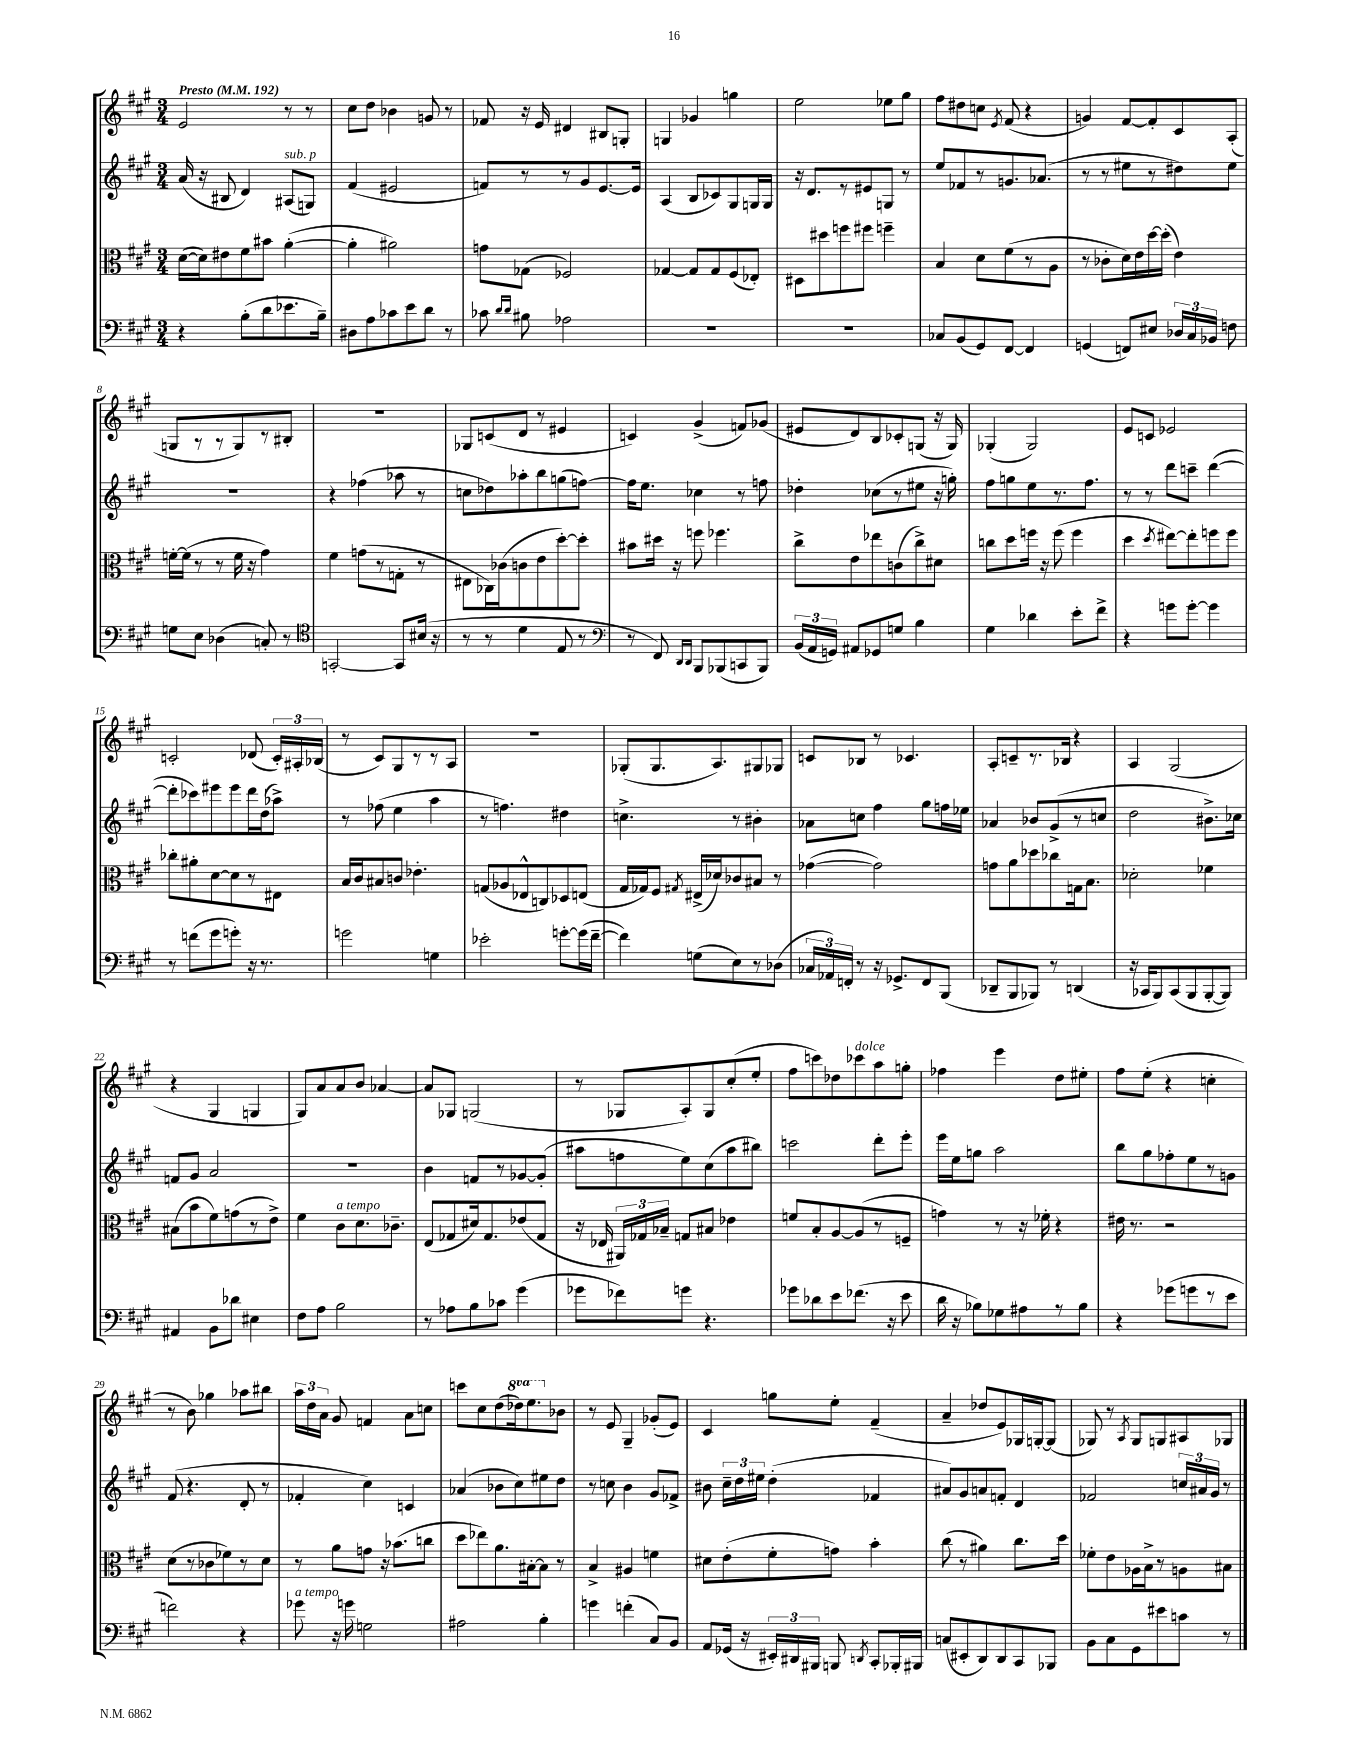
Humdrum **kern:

**kern	**kern	**kern	**kern
*part4	*part3	*part2	*part1
*staff4	*staff3	*staff2	*staff1
*clefF4	*clefC3	*clefG2	*clefG2
*k[f#c#g#]	*k[f#c#g#]	*k[f#c#g#]	*k[f#c#g#]
*M3/4	*M3/4	*M3/4	*M3/4
*MM192	*MM192	*MM192	*MM192
=1	=1	=1	=1
!	!	!	!LO:TX:a:B:t=Presto
4r	([16d\LL	(16a/	2e/
.	16d\J])	16r	.
.	8e#X\	8B#X/	.
(8B'\L	8f#\	4d/)	.
8d\	8b#X\J	.	.
!	!	!LO:TX:a:i:t=sub. p	!
8.e-X\	([4a'\	(8A#X/L	8r
.	.	8Gn/J)	8r
16B~\Jk)	.	.	.
=2	=2	=2	=2
8D#X\L	4a'\]	(4f#/	8cc#\L
8A\	.	.	8dd\J
8c-X\	2a#X\)	2e#X/	4b-X\
8e\	.	.	.
8d\J	.	.	8gn/
8r	.	.	8r
=3	=3	=3	=3
8c-X\	8gn\L	8fn/L)	8f-X/
16qqd/LL	.	.	.
16qqd/JJ	.	.	.
8B#X\	(8G-X\J	8r	16r
.	.	.	16e/
2A-X\	2F-X/)	8r	4d#X/
.	.	8g#/	.
.	.	[8.e/	8B#X/L
.	.	.	8Gn'/J
.	.	16e/Jk]	.
=4	=4	=4	=4
2.r	[4G-X/	(4A/	4Gn/
.	8G-/L]	8B/L	4g-X/
.	8G-/	8c-X/)	.
.	(8F#/	8G#/	4ggn\
.	8E-X'/J)	16Gn/L	.
.	.	16G/JJ	.
=5	=5	=5	=5
2.r	8D#X\L	16r	2ee\
.	.	8.d/L	.
.	8dd#X\	.	.
.	8ffn\	8r	.
.	8ff#X\J	8e#X/	.
.	4ffn~\	8Gn/J	8ee-X\L
.	.	8r	8gg#\J
=6	=6	=6	=6
8C-X/L	4B/	8ee/L	8ff#\L
(8BB/	.	8f-X/	8dd#X\
8GG#/)	8d\L	8r	8ccn\J
.	.	.	8qe/
[8FF#/J	(8f#\	8.gn/	(8f#/
4FF#/]	8r	.	4r
.	.	(8.a-X/J	.
.	8A\J	.	.
=7	=7	=7	=7
(4GGn/	8r	8r	4gn/)
.	8c-X'\L	8r	.
8FFn/L)	16d\L)	8ee#X\L	[8f#/L
.	16e\	.	.
8E#X/J	[16dd\	8r	8f#'/]
.	(16dd'\JJ]	.	.
24D-X/LL	4e\)	8dd#X\)	8c#/
24C#/	.	.	.
24BB-X/JJ	.	.	.
8Fn\	.	8ee#\J	(8A'/J
!!LO:LB:g=z
=8	=8	=8	=8
8Gn\L	[16fn'\LL	2.r	8Gn/L
.	(16f\JJ]	.	.
8E\J	8r	.	8r
(4D-X\	8r	.	8r
.	16f\	.	8G/)
.	16r	.	.
8Cn'/)	4g#\)	.	8r
8r	.	.	8B#X'/J
=9	=9	=9	=9
*clefC4	*	*	*
[2GGn'/	4f#\	4r	2.r
.	(8gn\L	(4ff-X\	.
.	8r	.	.
8GG/L]	8Gn'\J	8aa-X\	.
(16B#X/Jk	8r	8r	.
16r	.	.	.
=10	=10	=10	=10
8r	8E#X\L	8ccn\L	8G-X/L
8r	16C-X\L)	8dd-X\)	(8cn/
.	(16c-X\J	.	.
4d\	8cn\	8aa-X'\	8d/J
.	8e\	8bb\	8r
8E/	[8dd'\)	(8ggn\	4e#X/
8r	8dd'\J]	[8ffn\J)	.
=11	=11	=11	=11
*clefF4	*	*	*
8r	8b#X\L	16ff\KL]	4cn/)
.	.	8.ee\J	.
8FF#/)	16dd#X\Jk	.	.
.	16r	.	.
16qqDD/LL	.	.	.
16qqDD/JJ	.	.	.
8BBB/L	8ffn\	4cc-X\	(4g#^/
(8BBB-X/	4.ff-X\	.	.
8CCn/	.	8r	8fn/L)
8BBB-/J)	.	8ffn\	(8g-X/J
=12	=12	=12	=12
(24BB/LL	8cc#^\L	4dd-X'\	8e#X/L
24AA/	.	.	.
24GGn/JJ)	.	.	.
8AA#X/L	8e\	.	8d/)
8GG-X/	8ee-X\	(8cc-X\L	8B/
8Gn/J	(8cn\	8r	8c-X'/
4B\	8cc#^\)	8ee#X\J	(8Gn/J
.	8d#X\J	16r	16r
.	.	16ggn'\)	16G/)
=13	=13	=13	=13
4G#\	8ccn\L	8ff#\L	(4G-X'/
.	8dd\	8ggn\	.
4d-X\	16ffn\Jk	8ee\	2G-/)
.	16r	.	.
.	(8ff\	8.r	.
8e'\L	4ff\	.	.
.	.	8.ff#\J	.
8f#^\J	.	.	.
=14	=14	=14	=14
4r	4dd\	8r	8e/L
.	.	8r	8cn/J
.	8qdd/	.	.
8gn\L	[8ee#X\L)	8ddd\L	2e-X/
[8g'\J	8ee#'\]	8cccn~\J	.
4g\]	8ffn\	([4ddd\	.
.	8ff\J	.	.
!!LO:LB:g=z
=15	=15	=15	=15
8r	8cc-X'\L	8ddd'\L]	2cn'/
(8fn\L	8a#X'\	8ccc-X\)	.
8g#\	[8d\	8eee#X\	.
8gn'\J)	8d\]	8eee#\	.
16r	8r	16ddd\L	(8d-X/
8.r	.	(16dd\J	.
.	8E#X\J	8aa-X^\J)	24c'/LL)
.	.	.	24A#X'/
.	.	.	(24B-X/JJ
=16	=16	=16	=16
2gn\	16B/LL	8r	8r
.	16c#/J	.	.
.	8B#X/	(8ff-X\	8c#/L)
.	8cn/J	4ee\	8G#/
.	4.e-X'\	.	8r
4Gn\	.	4aa\	8r
.	.	.	8A/J
=17	=17	=17	=17
2e-X'\	(8Gn/L	8r	2.r
.	8A-X/	4.ffn\)	.
.	8E-X^^/	.	.
.	8Cn/)	.	.
[8gn'\L	8D-X/	4dd#X\	.
(16g\L]	(8En/J	.	.
[16f#~\JJ	.	.	.
=18	=18	=18	=18
4f#\])	16G#/LL	4.ccn^\	(8G-X'/L
.	16G-X/J)	.	.
.	8F#/J	.	8.G-/
.	8qG#X/	.	.
(8Gn\L	(16E#X^/LL	.	.
.	16d-X/J)	.	8.A/)
8E\)	8c-X/	8r	.
8r	8B#X/J	4b#X'\	8G#X/
(8D-X\J	8r	.	8G-X/J
=19	=19	=19	=19
24C-X/LL	([4g-X\	8a-X\L	8cn/L
24AA-X/)	.	.	.
24FFn'/JJ	.	.	.
8r	.	8ccn\J	8B-X/J
16r	2g-\])	4ff#\	8r
8.GG-X^/L	.	.	.
.	.	.	4.c-X/
8FF/	.	8gg#\L	.
(8BBB/J	.	16ffn\L	.
.	.	16ee-X\JJ	.
=20	=20	=20	=20
8DD-X~/L	8gn\L	4a-X/	8A'/L
8BBB/	8a\	.	8cn~/
8BBB-X/J)	8dd-X\	8b-X/L	8.r
8r	8cc-X\	(8g#^/	.
.	.	.	16B-X/Jk
(4DDn/	16Gn\k	8r	4r
.	8.B\J	.	.
.	.	8ccn/J	.
=21	=21	=21	=21
16r	2d-X'\	2dd\	4A/
16CC-X/KL	.	.	.
8BBB/)	.	.	.
(8CC-/	.	.	(2G#/
8BBB/	.	.	.
[8BBB'/	4f-X\	8.b#X^\L)	.
8BBB/J])	.	.	.
.	.	16cc-X\Jk	.
!!LO:LB:g=z
=22	=22	=22	=22
4AA#X/	(8B#X\L	8fn/L	4r
.	8b\	8g#/J	.
8BB\L	8f#\)	2a/	4G#/
8d-X\J	(8gn\	.	.
4E#X\	8r	.	4Gn/
.	8e^\J)	.	.
=23	=23	=23	=23
8F#\L	4f#\	2.r	8G#/L)
8A\J	.	.	8a/
!	!LO:TX:a:i:t=a tempo	!	!
2B\	8c#\L	.	8a/
.	8.d\	.	8b/J
.	.	.	[4a-X/
.	8.c-X~\J	.	.
=24	=24	=24	=24
8r	(8E/L	4b\	8a-/L]
8A-X\L	8G-X/	.	8G-X/J
8B\	16d#X/k)	8fn/L	(2Gn/
.	8.G-/	.	.
8c-X\J	.	8r	.
(4g#\	(8e-X/	[8g-X/	.
.	8G-/J	(8g-'/J]	.
=25	=25	=25	=25
8g-X\L	16r	8aa#X\L	8r
.	16E-X/	.	.
8f-X\)	24AA#X/LL)	8ffn\	8G-X/L
.	24G-X/	.	.
.	24B-X~/JJ	.	.
8gn\J	8Gn/L	8ee\)	8A'/)
4.r	8B#X/J	(8cc#\	8G-/
.	4e-X\	8aa#\	(8cc#'/
.	.	8bb#X\J)	8ee'/J
=26	=26	=26	=26
8g-X\L	8fn/L	2cccn\	8ff#\L
8d-X\	8B'/	.	8cccn\)
8e\	[8A/	.	8dd-X\
!	!	!	!LO:TX:a:i:t=dolce
(8.f-X\J	(8A/]	.	8ccc-X\
.	8r	8ddd'\L	8aa\
16r	.	.	.
8e\	8Fn~/J	8eee'\J	8ggn'\J
=27	=27	=27	=27
16d\	4gn\)	16eee\LL	4ff-X\
16r	.	16ee\J	.
8B-X\L)	.	8ggn\J	.
8G-X\	8r	2aa\	4eee\
8A#X\	16r	.	.
.	16f-X'\	.	.
8r	4r	.	8dd\L
8B-\J	.	.	8ee#X'\J
=28	=28	=28	=28
4r	16e#X\	8bb\L	8ff#\L
.	8.r	.	.
.	.	8gg#\	(8ee'\J
(8g-X\L	2r	8ff-X'\	4r
8gn\	.	8ee\	.
8r	.	8r	4ccn'\
8e\J	.	8gn\J	.
!!LO:LB:g=z
=29	=29	=29	=29
2fn\)	(8d\L	(8f#/	8r
.	8r	4.r	8b\)
.	8c-X\	.	4gg-X\
.	8f-X\)	.	.
4r	8r	8d'/	8aa-X\L
.	8d\J	8r	8bb#X\J
=30	=30	=30	=30
!LO:TX:a:i:t=a tempo	!	!	!
8g-X\	8r	4f-X'/	24aa\LL
.	.	.	24dd\
.	.	.	24a\JJ
16r	8a\L	.	8g#/
16gn\	.	.	.
2Gn\	8gn\J	4cc#\)	4fn/
.	16r	.	.
.	(8.b-X\L	.	.
.	.	4cn/	8a\L
.	8ccn\J	.	8ccn\J
=31	=31	=31	=31
2A#X\	8dd\L	(4a-X/	8cccn\L
.	8ee-X\)	.	8cc#\
.	8.a\	8b-X\L	(8dd\
*	*	*	*8va
.	.	8cc#\)	16ddd-X\k)
.	[16B#X'\k	.	8.eee\
4B'\	8B#\J]	8ee#X\	.
*	*	*	*X8va
.	8r	8dd\J	8b-X\J
=32	=32	=32	=32
4gn\	4B^/	8r	8r
.	.	8ccn\	8e/
(4fn'\	4A#X/	4b\	4G#~/
8C#/L)	4fn\	8g#/L	(8g-X'/L
8BB/J	.	8f-X^/J	8e/J)
=33	=33	=33	=33
8AA/L	8d#X\L	8b#X\	4c#/
(16GG-X/Jk	(8e'\	24cc#~\LL	.
.	.	24dd\	.
16r	.	.	.
.	.	24ee#X\JJ	.
24EE#X'/LL)	8f#'\	(4dd'\	8ggn\L
24DD#X/	.	.	.
24BBB#X/JJ	.	.	.
8BBBn/	8gn\J)	.	8ee'\J
8qDDn/	.	.	.
8CC#'/L	4b'\	4f-X/	(4f#~/
16BBB-X'/L	.	.	.
16BBB#X/JJ	.	.	.
=34	=34	=34	=34
(8Cn/L	(8cc#\	8a#X/L)	4a~/
8EE#X'/	8r	8g#/	.
8DD/)	4a#X\)	8an/	8dd-X/L
8DD/	.	8fn'/J	8e/)
8CC#/	8.cc#\L	4d/	16G-X/L
.	.	.	[16Gn'/J
8BBB-X/J	.	.	(8G/J]
.	16dd\Jk	.	.
=35	=35	=35	=35
8BB\L	8f-X'\L	2f-X/	8G-X/)
8C#\	8e\	.	8r
.	.	.	8qA/
8GG#\	16A-X\L	.	8G-/L
.	16B^\J	.	.
8e#X\	8r	.	8Gn/
8cn\J	8An\	24ccn/LL	8A#X/
.	.	24a#X/	.
.	.	24g#/JJ	.
8r	8B#X\J	8r	8G-X/J
==	==	==	==
*-	*-	*-	*-
